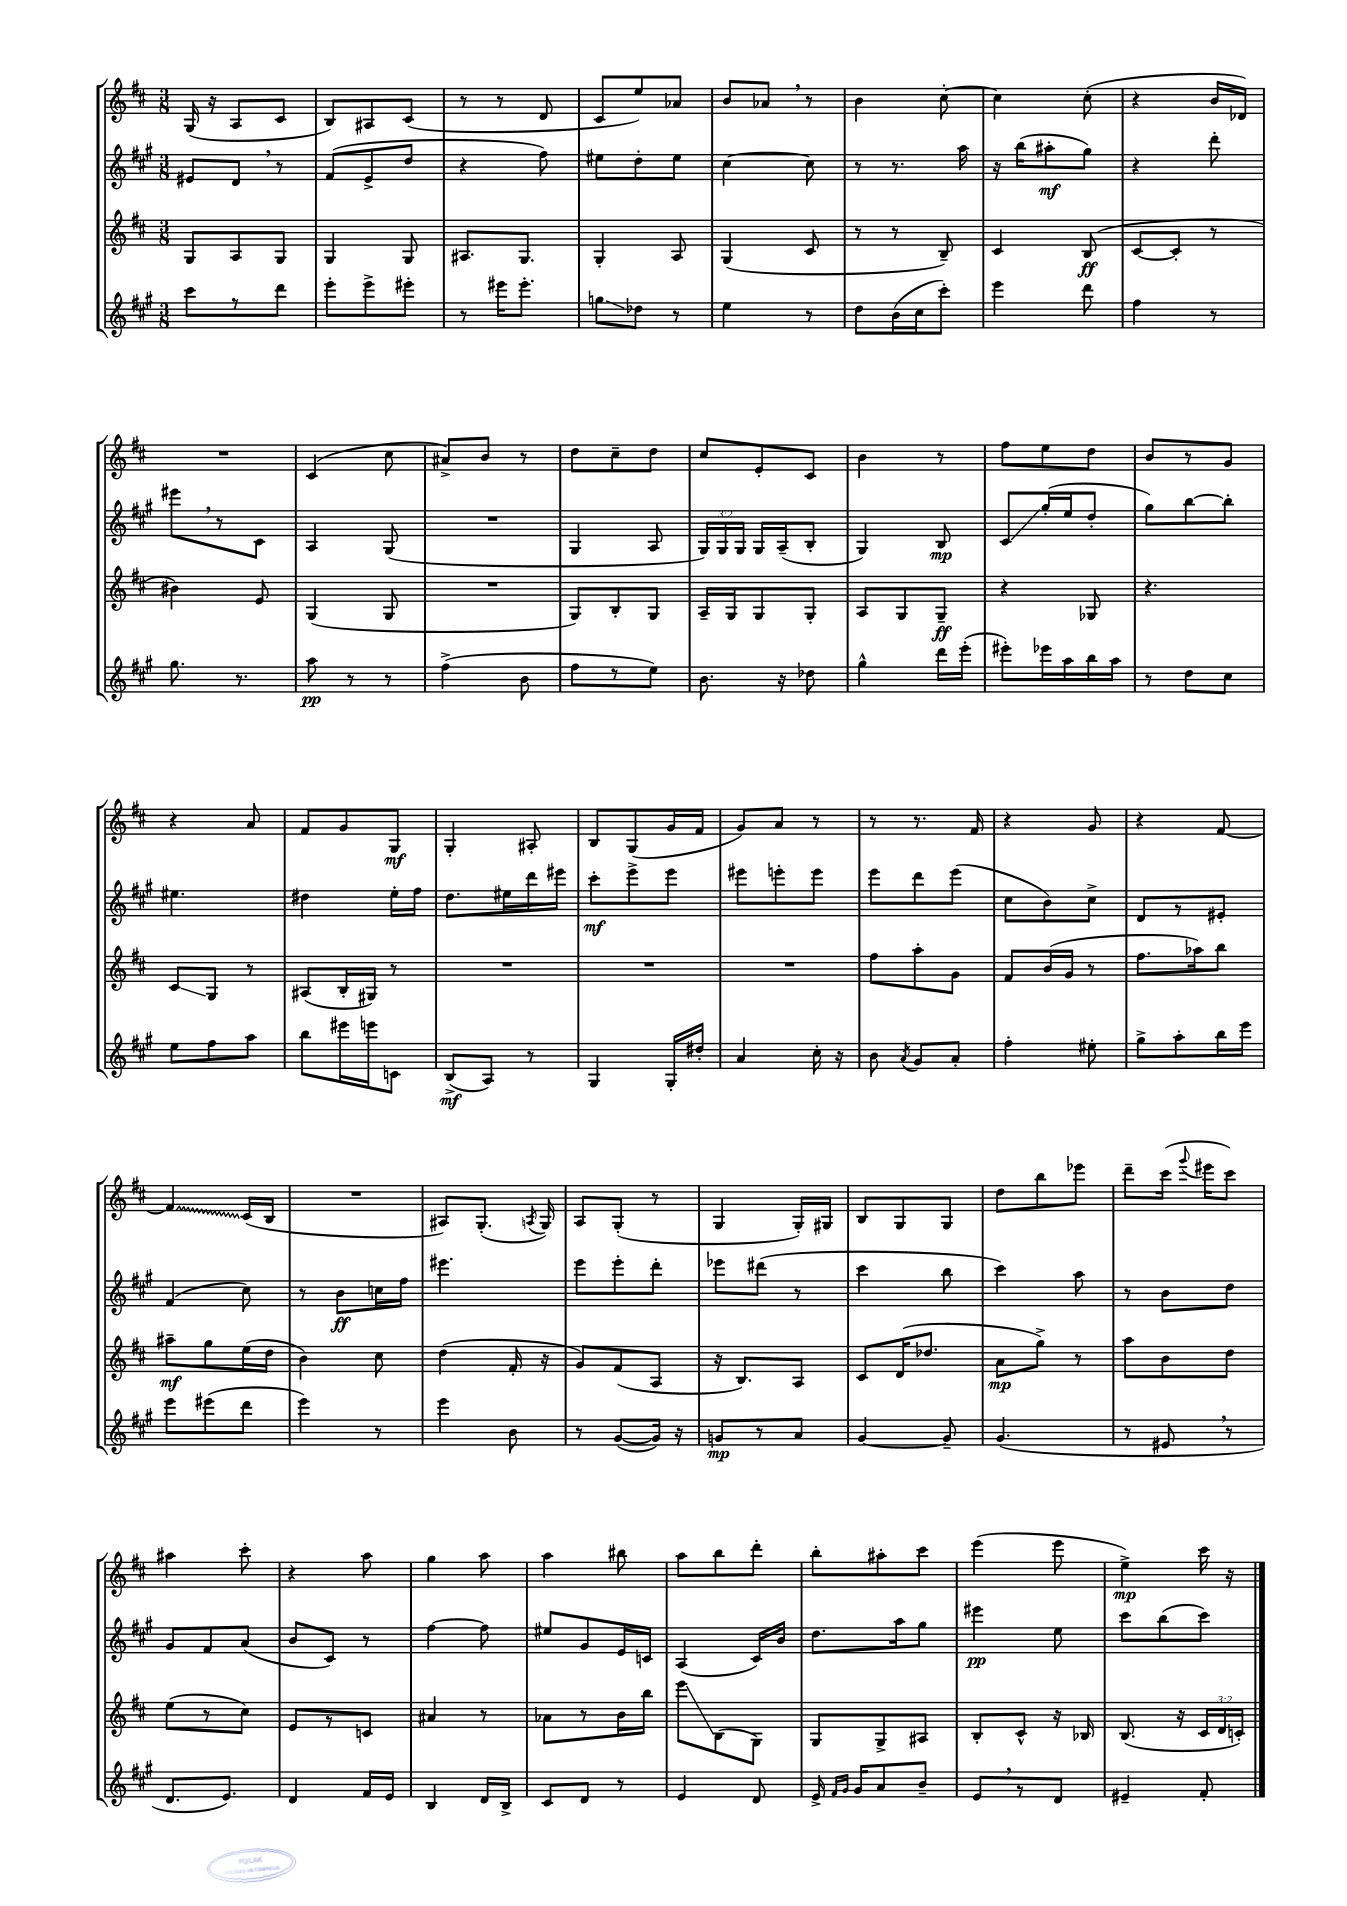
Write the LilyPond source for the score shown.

<<
\new StaffGroup <<
\new Staff = "s0" {
    \clef treble \key d \major \numericTimeSignature \time 3/8
    \autoBeamOff g16( r16 a8[ cis'8] |
    b8[) ais8 cis'8]( |
    r8 r8 d'8 |
    cis'8[ e''8) aes'8] |
    b'8[ aes'8] \breathe r8 |
    b'4 cis''8~-. |
    cis''4 cis''8-.( |
    r4 b'16[ des'16]) |
    R4. |
    cis'4( cis''8 |
    ais'8[->) b'8] r8 |
    d''8[ cis''8-- d''8] |
    cis''8[ e'8-. cis'8] |
    b'4 r8 |
    fis''8[ e''8 d''8] |
    b'8[ r8 g'8] |
    r4 a'8 |
    fis'8[ g'8 g8]\mf |
    g4-. ais8-. |
    b8[ g8( g'16 fis'16] |
    g'8[) a'8] r8 |
    r8 r8. fis'16 |
    r4 g'8 |
    r4 fis'8~ |
    \once \override Glissando.style = #'zigzag fis'4\glissando cis'16[( b16] |
    R4. |
    ais8[) g8.]-.( \acciaccatura { a8 } g16) |
    a8[ g8]-.( r8 |
    g4 g16[-.) gis16] |
    b8[ g8 g8] |
    d''8[ b''8 ees'''8] |
    d'''8[-- cis'''16]( \appoggiatura { g'''8 } eis'''16[ cis'''8]) |
    ais''4 cis'''8-. |
    r4 a''8 |
    g''4 a''8 |
    a''4 bis''8 |
    a''8[ b''8 d'''8]-. |
    b''8[-. ais''8-. cis'''8] |
    e'''4( e'''8 |
    e''4->\mp) cis'''16 r16 \bar "|." |
}
\new Staff = "s1" {
    \clef treble \key a \major \numericTimeSignature \time 3/8 \override Staff.TupletNumber.text = #tuplet-number::calc-fraction-text
    \autoBeamOff eis'8[ d'8] \breathe r8 |
    fis'8[( e'8-> d''8] |
    r4 fis''8) |
    eis''8[ d''8-. eis''8] |
    cis''4~ cis''8 |
    r8 r8. a''16 |
    r16 b''16[( ais''8-.\mf gis''8]) |
    r4 d'''8-. |
    eis'''8[ \breathe r8 cis'8] |
    a4 gis8( |
    R4. |
    gis4 a8 |
    \tuplet 3/2 { gis16[) gis16 gis16] } gis16[ a16--( b8]-. |
    gis4) b8\mp |
    cis'8[\glissando gis''16-.( e''16 d''8]-. |
    gis''8[) b''8~ b''8]-. |
    eis''4. |
    dis''4 e''16[-. fis''16] |
    d''8.[ eis''16 d'''16 eis'''16] |
    cis'''8[-.\mf e'''8-> e'''8] |
    eis'''8[ e'''8-. e'''8] |
    e'''8[ d'''8 e'''8]( |
    cis''8[ b'8) cis''8]-> |
    d'8[ r8 eis'8]-. |
    fis'4( cis''8) |
    r8 b'8[\ff c''16 fis''16] |
    eis'''4. |
    e'''8[ e'''8-. d'''8]-. |
    ees'''8[ dis'''8]( r8 |
    cis'''4 b''8 |
    cis'''4) a''8 |
    r8 b'8[ d''8] |
    gis'8[ fis'8 a'8]( |
    b'8[ cis'8]) r8 |
    fis''4~ fis''8 |
    eis''8[ gis'8 e'16 c'16] |
    a4( cis'16[) b'16] |
    d''8.[ a''16 gis''8] |
    eis'''4\pp e''8 |
    cis'''8[ b''8( cis'''8]) \bar "|." |
}
\new Staff = "s2" {
    \clef treble \key d \major \numericTimeSignature \time 3/8 \override Staff.TupletNumber.text = #tuplet-number::calc-fraction-text
    \autoBeamOff g8[ a8 g8] |
    g4 g8 |
    ais8.[ g8.] |
    g4-. a8 |
    g4( cis'8 |
    r8 r8 b8--) |
    cis'4 b8\ff( |
    cis'8[~ cis'8]-. r8 |
    bis'4) e'8 |
    g4( g8 |
    R4. |
    g8[) b8-. g8] |
    a16[-- g16 g8 g8]-. |
    a8[ g8 g8]--\ff |
    r4 ges8 |
    r4. |
    cis'8[\glissando g8] r8 |
    ais8[( b16-. gis16]) r8 |
    R4. |
    R4. |
    R4. |
    fis''8[ a''8-. g'8] |
    fis'8[ b'16( g'16] r8 |
    fis''8.[ aes''16) b''8] |
    ais''8[--\mf g''8 e''16( d''16] |
    b'4) cis''8 |
    d''4( fis'16-. r16 |
    g'8[) fis'8( a8] |
    r16 b8.[) a8] |
    cis'8[ d'16( des''8.] |
    a'8[\mp g''8]->) r8 |
    a''8[ b'8 d''8] |
    e''8[( r8 cis''8]) |
    e'8[ r8 c'8] |
    ais'4 r8 |
    aes'8[ r8 b'16 b''16] |
    e'''8[\glissando b8( g8]) |
    g8[ g8-> ais8] |
    b8[-. cis'8]-^ r16 bes16 |
    b8.( r16 \tuplet 3/2 { cis'16[ d'16 c'16]-.) } \bar "|." |
}
\new Staff = "s3" {
    \clef treble \key a \major \numericTimeSignature \time 3/8
    \autoBeamOff cis'''8[ r8 d'''8] |
    e'''8[-. e'''8-> eis'''8]-. |
    r8 eis'''16[ eis'''8.]-. |
    g''8[\glissando des''8] r8 |
    e''4 r8 |
    d''8[ b'16( cis''16 cis'''8]-.) |
    e'''4 d'''8 |
    fis''4 r8 |
    gis''8. r8. |
    a''8\pp r8 r8 |
    fis''4->( b'8 |
    fis''8[ r8 e''8]) |
    b'8. r16 des''8 |
    gis''4-^ d'''16[ e'''16]-.( |
    eis'''8[-.) ees'''16 a''16 b''16 a''16] |
    r8 d''8[ cis''8] |
    e''8[ fis''8 a''8] |
    b''8[ eis'''16 e'''16 c'8] |
    b8[->\mf( a8]) r8 |
    gis4 gis16[-. dis''16]-. |
    a'4 cis''16-. r16 |
    b'8 \acciaccatura { a'8 } gis'8[ a'8]-. |
    fis''4-. eis''8-. |
    gis''8[-> a''8-. b''16 e'''16] |
    e'''8[ eis'''8( d'''8] |
    e'''4) r8 |
    e'''4 b'8 |
    r8 gis'8[~( gis'16]) r16 |
    g'8[\mp r8 a'8] |
    gis'4~ gis'8-- |
    gis'4.( |
    r8 eis'8 \breathe r8 |
    d'8.[ e'8.]) |
    d'4 fis'16[ e'16] |
    b4 d'16[ b16]-> |
    cis'8[ d'8] r8 |
    e'4 d'8 |
    e'16-> \grace { fis'16[ gis'16] } gis'16[ a'8 b'8]-- |
    e'8[ \breathe r8 d'8] |
    eis'4-- fis'8-. \bar "|." |
}
>>
>>
\layout { \context { \Score \remove "Bar_number_engraver" } }
